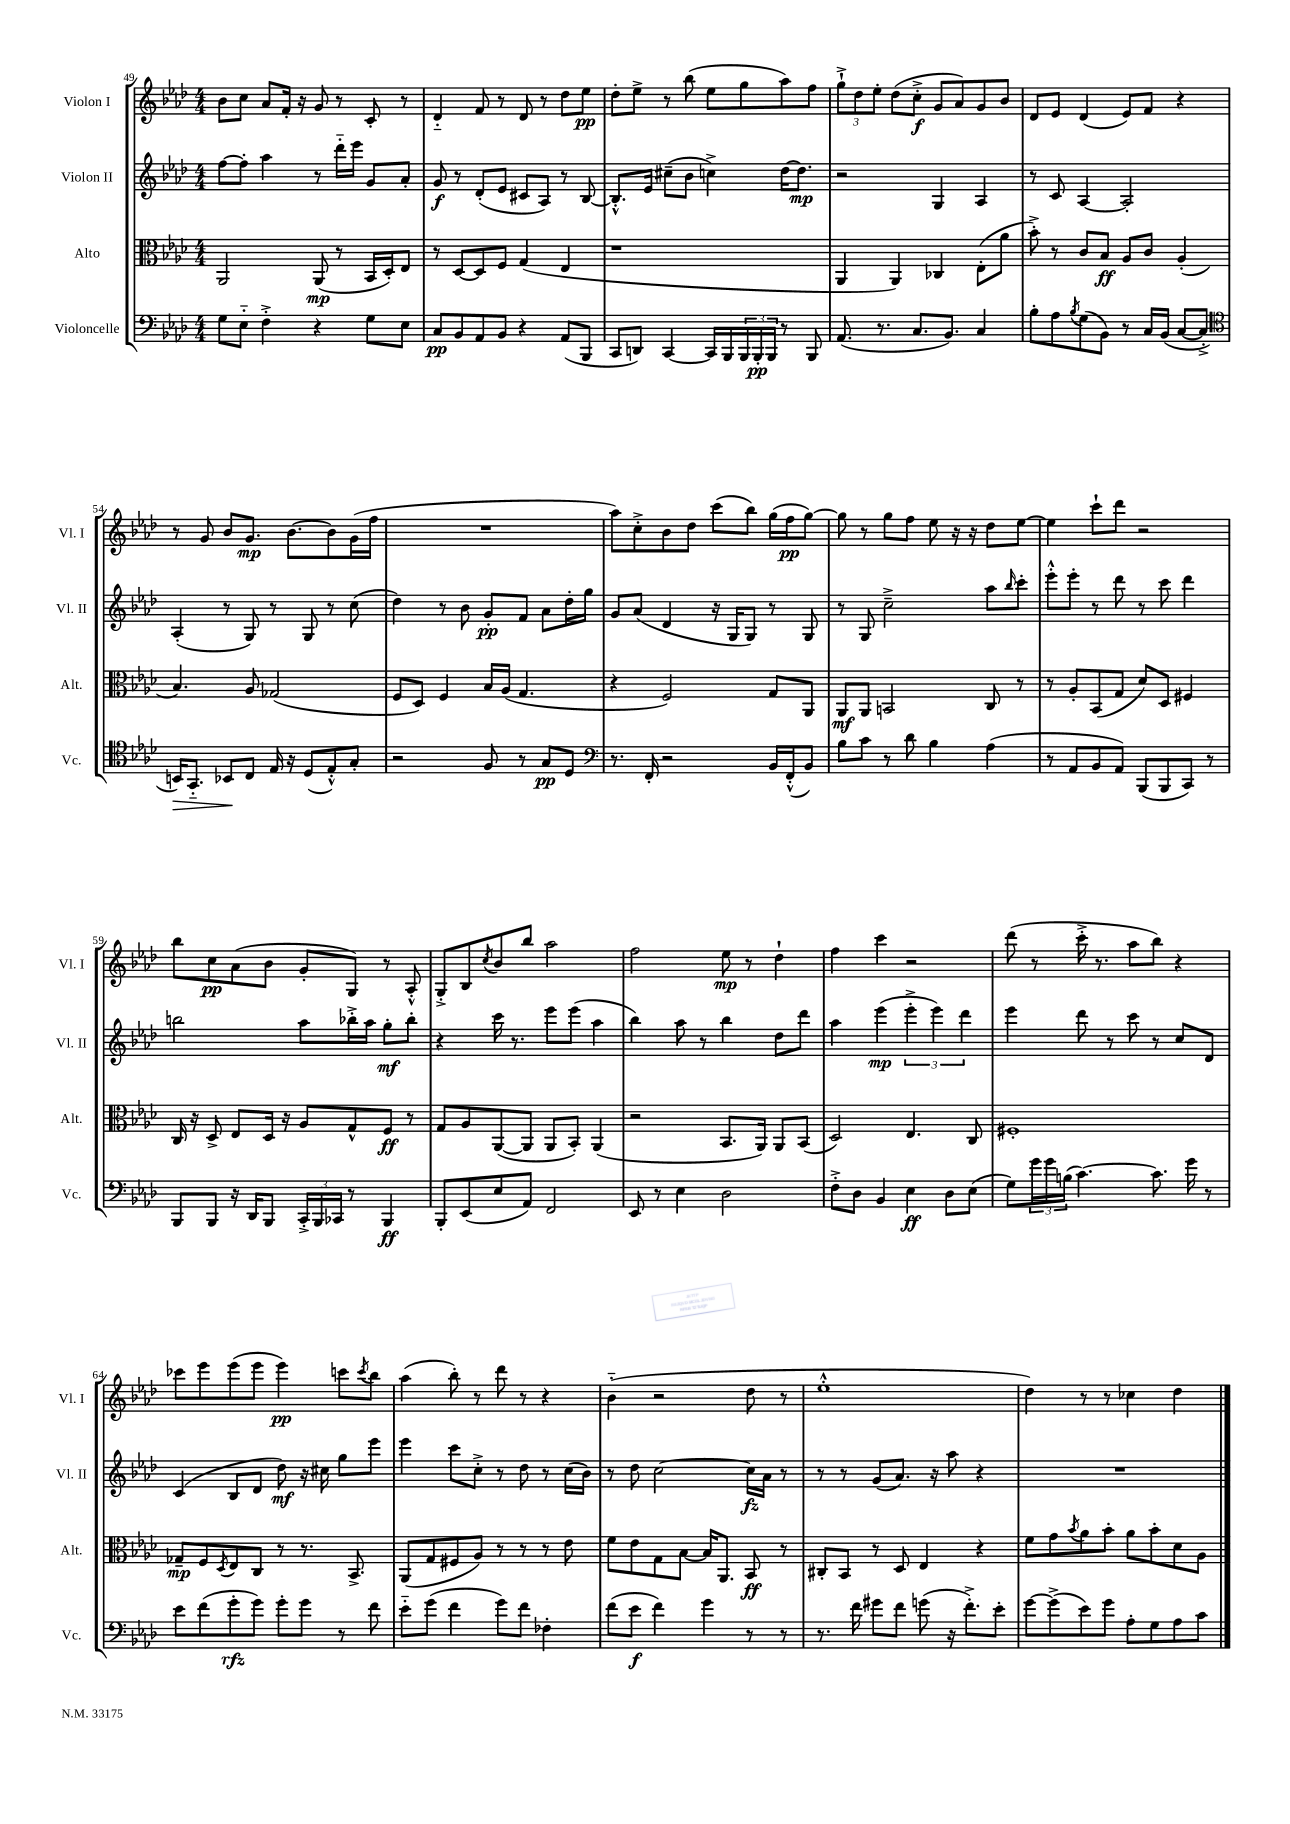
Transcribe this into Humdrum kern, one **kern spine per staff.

**kern	**kern	**kern	**kern
*staff4	*staff3	*staff2	*staff1
*clefF4	*clefC3	*clefG2	*clefG2
*k[b-e-a-d-]	*k[b-e-a-d-]	*k[b-e-a-d-]	*k[b-e-a-d-]
*M4/4	*M4/4	*M4/4	*M4/4
8G	2AA-	[8ff	8b-
8E-'~	.	8ff']	8cc
4F'^	.	4aa-	8a-
.	.	.	16f'
.	.	.	16r
4r	(8AA-	8r	8g
.	8r	16ddd-'~	8r
.	.	16eee-	.
8G	16BB-	8g	8c'
.	16D-')	.	.
8E-	8E-	8a-'	8r
=	=	=	=
8C	8r	8g	4d-'~
8BB-	[8D-	8r	.
8AA-	8D-]	(8d-'	8f
8BB-	8F	8e-	8r
4r	(4G	8c#	8d-
.	.	8A-)	8r
(8AA-	4E-	8r	8dd-
8BBB-	.	[8B-	8ee-
=	=	=	=
8CC	1r	8.B-'^^]	8dd-'
8DD)	.	.	8ee-^
.	.	16e-	.
[4CC	.	(8cc#~	8r
.	.	8b-	(8bb-
16CC]	.	4cc^)	8ee-
16BBB-	.	.	.
24BBB-	.	.	8gg
24BBB-'	.	.	.
24BBB-	.	.	.
8r	.	[16dd-	8aa-)
.	.	8.dd-]	.
8BBB-	.	.	8ff
=	=	=	=
(8.AA-	4AA-	2r	12gg`^
.	.	.	12dd-
.	.	.	12ee-'
8.r	.	.	.
.	4AA-)	.	(8dd-
8.C	.	.	8cc'^
.	4C-	4G	8g
8.BB-)	.	.	.
.	.	.	8a-)
4C	(8E-'	4A-	8g
.	8a-	.	8b-
=	=	=	=
8B-'	8b-'^)	8r	8d-
8A-	8r	8c	8e-
8qB-	.	.	.
(8G	8c	[4A-	(4d-
8BB-)	8B-	.	.
8r	8A-	2A-']	8e-)
16C	8c	.	8f
(16BB-	.	.	.
[8C	(4A-'	.	4r
8C'^]	.	.	.
=	=	=	=
*clefC4	*	*	*
16BB)	4.B-)	(4A-'	8r
8.GG'~	.	.	.
.	.	.	8g
8BB-	.	8r	8b-
8C	8A-	8G)	8.g
16E-	(2G-	8r	.
16r	.	.	[8.b-
(8D-	.	8G	.
8E-'^^)	.	8r	8b-]
8G'	.	(8cc	(16g
.	.	.	16ff
=	=	=	=
2r	8F	4dd-)	1r
.	8D-)	.	.
.	4F	8r	.
.	.	8b-	.
8F	16B-	8g'	.
.	(16A-	.	.
8r	4.G	8f	.
8G	.	8a-	.
8D-	.	16dd-'	.
.	.	16gg	.
=	=	=	=
*clefF4	*	*	*
8.r	4r	8g	8aa-)
.	.	(8a-	8cc'^
16FF'	.	.	.
2r	2F)	4d-	8b-
.	.	.	8dd-
.	.	16r	(8ccc
.	.	16G	.
.	.	8G)	8bb-)
16BB-	8G	8r	(16gg
(16FF'^^	.	.	16ff
8BB-)	8AA-	8G	[8gg)
=	=	=	=
8B-	8AA-	8r	8gg]
8c	8AA-	8G	8r
8r	2BB	2cc~^	8gg
8d-	.	.	8ff
4B-	.	.	8ee-
.	.	.	16r
.	.	.	16r
(4A-	8C	8aa-	8dd-
.	.	16qqbb-	.
.	8r	8ccc'	[8ee-
=	=	=	=
8r	8r	8eee-'^^	4ee-]
8AA-	8A-'	8eee-'	.
8BB-	(8BB-	8r	8ccc`
8AA-)	8G	8ddd-	8ddd-
(8BBB-	8d-)	8r	2r
8BBB-	8D-	8ccc	.
8CC)	4F#	4ddd-	.
8r	.	.	.
=	=	=	=
8BBB-	16C	2bb	8bb-
.	16r	.	.
8BBB-	8D-^	.	8cc
16r	8E-	.	(8a-
16DD-	.	.	.
8BBB-	16D-	.	8b-
.	16r	.	.
24CC'^	8A-	8aa-	8g'
24BBB-	.	.	.
24CC-	.	.	.
8r	8G^^	16bb-'^	8G)
.	.	16aa-	.
4BBB-	8F	8gg'	8r
.	8r	8bb-'	8A-'^^
=	=	=	=
8BBB-'	8G	4r	8G'^
(8EE-	8A-	.	8B-
.	.	.	8qcc
8E-	([8AA-	16ccc	8b-
.	.	8.r	.
8AA-)	8AA-]	.	8bb-
2FF	8AA-	8eee-	2aa-
.	8BB-')	(8eee-	.
.	(4AA-	4aa-	.
=	=	=	=
8EE-	2r	4bb-)	2ff
8r	.	.	.
4E-	.	8aa-	.
.	.	8r	.
2D-	8.BB-	4bb-	8ee-
.	.	.	8r
.	16AA-)	.	.
.	8AA-	8dd-	4dd-`
.	(8BB-	8ddd-	.
=	=	=	=
8F'^	2D-)	4aa-	4ff
8D-	.	.	.
4BB-	.	(4eee-	4ccc
4E-	4.E-	6eee-'^	2r
.	.	6eee-)	.
8D-	.	.	.
.	.	6ddd-	.
(8E-	8C	.	.
=	=	=	=
8G)	1F#'	4eee-	(8ddd-
24g	.	.	8r
24g	.	.	.
(24B	.	.	.
[4.c)	.	8ddd-	16ccc'^
.	.	.	8.r
.	.	8r	.
.	.	8ccc	8aa-
8.c]	.	8r	8bb-)
.	.	8cc	4r
16g	.	.	.
8r	.	8d-	.
=	=	=	=
8e-	8G-~	(4c	8ccc-
(8f	8F	.	8eee-
.	8qD-	.	.
8g'	8E-	8B-	(8eee-
8g)	8C	8d-	8eee-
8g'	8r	8dd-)	4eee-)
8g	8.r	16r	.
.	.	16cc#	.
8r	.	8gg	8ccc
.	8.BB-^	.	.
.	.	.	8qccc
8f	.	8eee-	8bb-
=	=	=	=
8e-'~	(8AA-	4eee-	(4aa-
(8g	8G	.	.
4f	8F#	8ccc	8bb-')
.	8A-)	8cc'^	8r
8g)	8r	8r	8ddd-
8f	8r	8dd-	8r
4F-'	8r	8r	4r
.	8e-	(16cc	.
.	.	16b-)	.
=	=	=	=
(8f	8f	8r	(4b-'~
8e-	8e-	8dd-	.
4f)	8G	[2cc	2r
.	[8B-	.	.
4g	16B-]	.	.
.	8.AA-	.	.
8r	8BB-	16cc]	8dd-
.	.	16a-	.
8r	8r	8r	8r
=	=	=	=
8.r	8C#'	8r	1ee-'^^
.	8BB-	8r	.
16f	.	.	.
8g#	8r	(8g	.
8f	8D-	8.a-)	.
(8g	4E-	.	.
.	.	16r	.
16r	.	8aa-	.
8.f'^)	.	.	.
.	4r	4r	.
8e-'	.	.	.
=	=	=	=
[8g	8f	1r	4dd-)
(8g^]	8g	.	.
.	8qb-	.	.
8e-)	8a-	.	8r
8g	8b-'	.	8r
8A-'	8a-	.	4cc-
8G	8b-'	.	.
8A-	8d-	.	4dd-
8c	8A-	.	.
==	==	==	==
*-	*-	*-	*-
